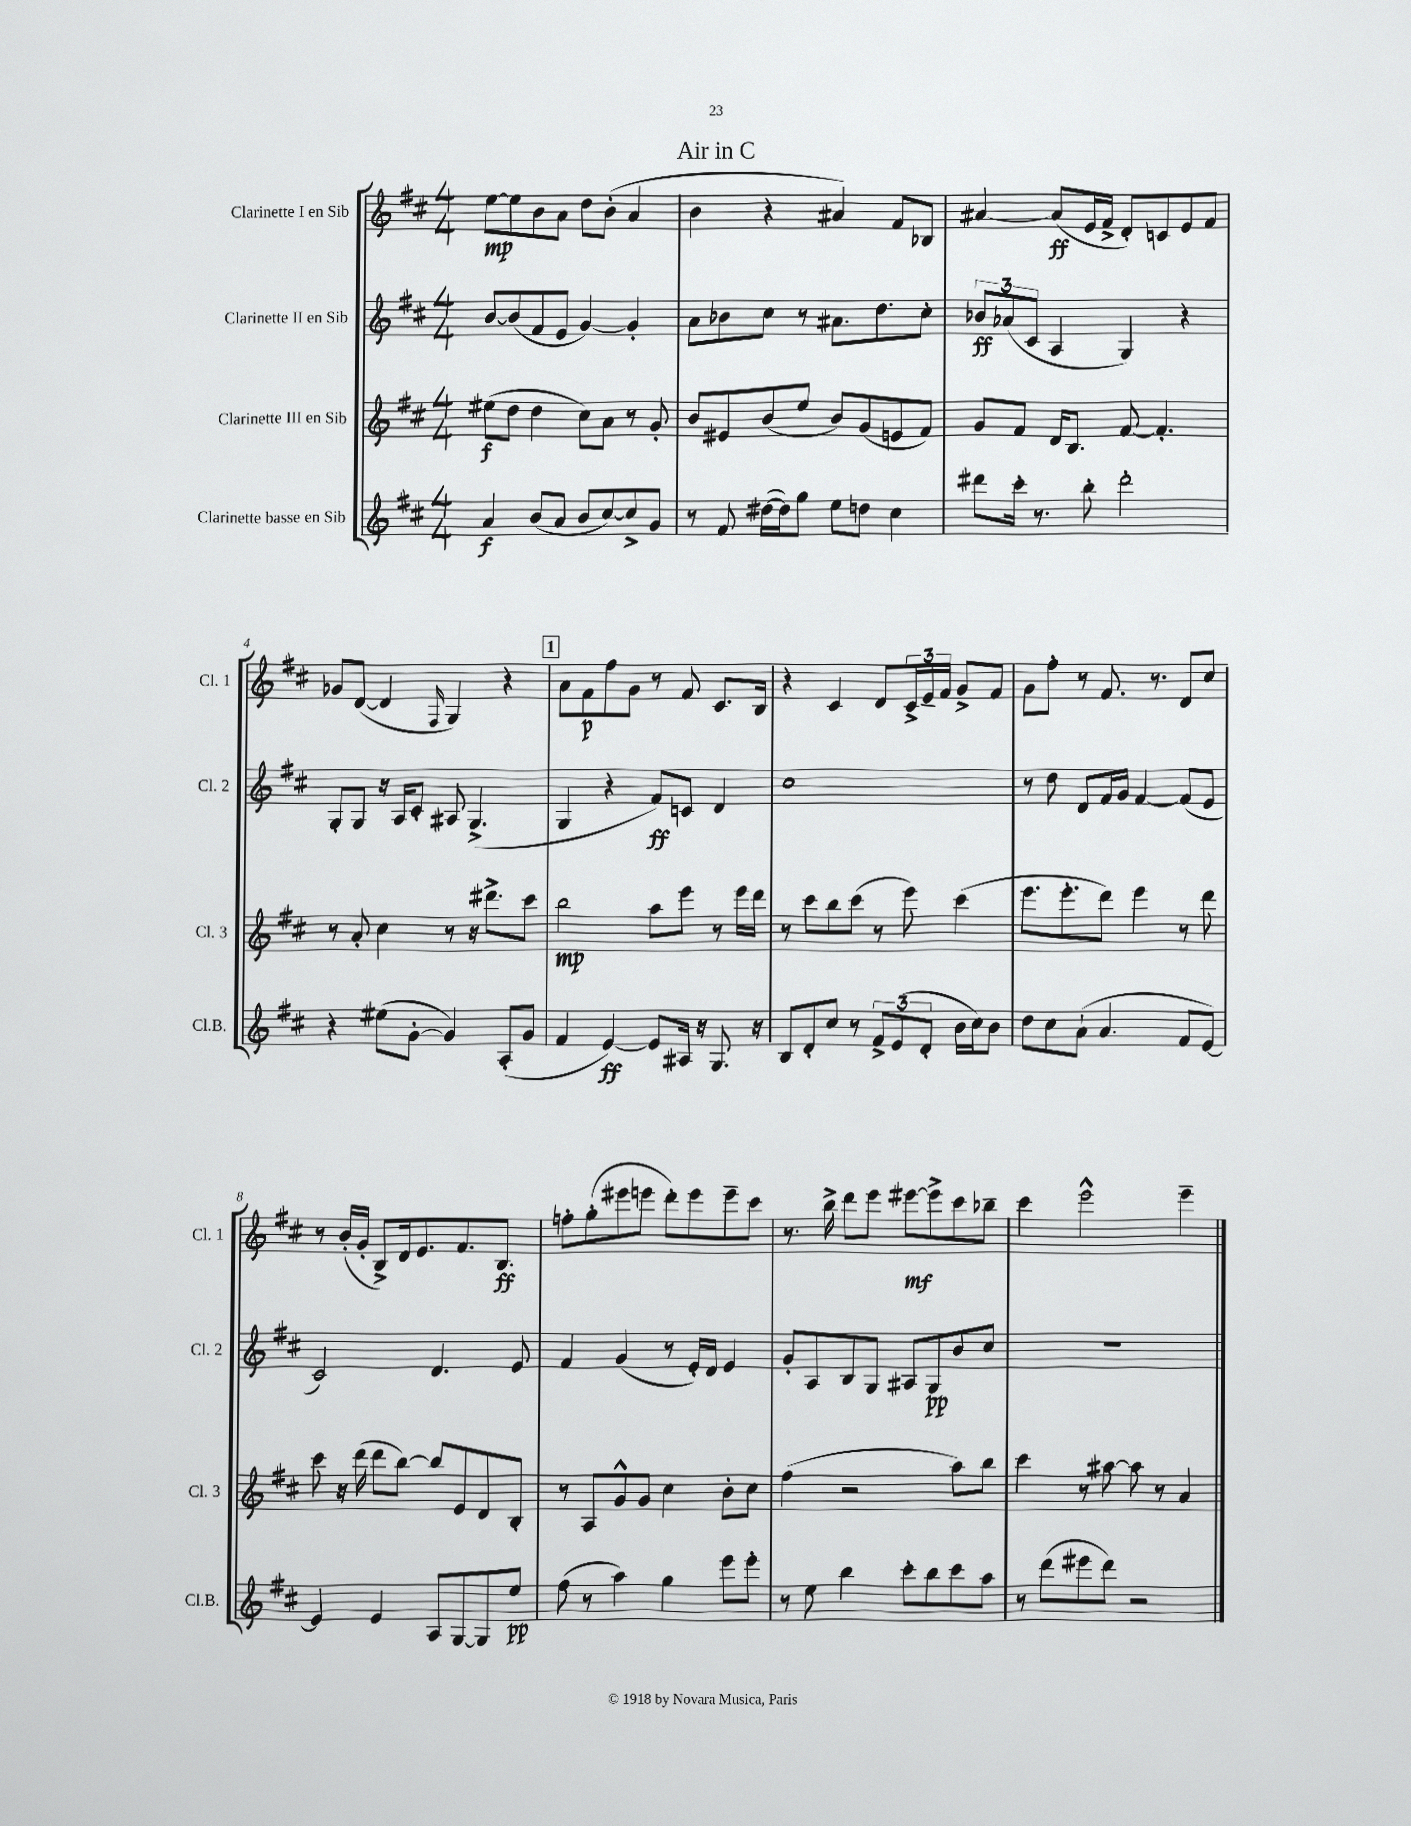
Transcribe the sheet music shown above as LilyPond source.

\header { title = "Air in C" }
<<
\new StaffGroup <<
\new Staff = "s0" \with { instrumentName = "Clarinette I en Sib" shortInstrumentName = "Cl. 1" } {
    \clef treble \key d \major \numericTimeSignature \time 4/4
    e''8~\mp e''8 b'8 a'8 d''8 b'8-.( a'4 |
    b'4 r4 ais'4) fis'8 bes8 |
    ais'4~ ais'8\ff( e'16 fis'16-> d'8-.) c'8 e'8 fis'8 |
    ges'8 d'8~( d'4 \grace { fis16 } g4) r4 |
    \mark \markup { \box "1" } a'8 fis'8\p fis''8 g'8 r8 fis'8 cis'8. b16 |
    r4 cis'4 d'8 \tuplet 3/2 { cis'16-> e'16-- fis'16 } g'8-> fis'8 |
    g'8 fis''8-. r8 fis'8. r8. d'8 cis''8 |
    r8 b'16-.( g'16-. b8->) d'16 e'8. fis'8. b8.\ff |
    f''8-. g''8-.( eis'''8 e'''8 d'''8-.) e'''8 e'''8-- cis'''8 |
    r8. b''16-> d'''8 e'''8 eis'''8~\mf eis'''8-> cis'''8 bes''8-- |
    cis'''4 e'''2-^ e'''4-- \bar "|." |
}
\new Staff = "s1" \with { instrumentName = "Clarinette II en Sib" shortInstrumentName = "Cl. 2" } {
    \clef treble \key d \major \numericTimeSignature \time 4/4
    b'8~ b'8( fis'8 e'8 g'4~) g'4-. |
    a'8 bes'8 cis''8 r8 ais'8. d''8. cis''8-. |
    \tuplet 3/2 { bes'8\ff aes'8( cis'8 } a4 g4) r4 |
    g8-. g8 r16 a16 cis'8-. ais8 g4.->( |
    \mark \markup { \box "1" } g4 r4 fis'8\ff) c'8 d'4 |
    cis''1 |
    r8 d''8 d'8 fis'16 g'16 fis'4~ fis'8( e'8 |
    cis'2) d'4. e'8 |
    fis'4 g'4( r8 e'16-.) d'16 e'4 |
    g'8-. a8 b8 g8 ais8 g8\pp b'8 cis''8 |
    R1 \bar "|." |
}
\new Staff = "s2" \with { instrumentName = "Clarinette III en Sib" shortInstrumentName = "Cl. 3" } {
    \clef treble \key d \major \numericTimeSignature \time 4/4
    eis''8\f( d''8 d''4 cis''8) a'8 r8 g'8-. |
    b'8 eis'8 b'8( e''8 b'8) g'8( e'8 fis'8) |
    g'8 fis'8 d'16 b8. fis'8~ fis'4.-. |
    r8 a'8-. cis''4 r8 r16 dis'''8.-> cis'''8 |
    \mark \markup { \box "1" } b''2\mp a''8 e'''8 r8 e'''16 d'''16 |
    r8 cis'''8 b''8 cis'''8( r8 e'''8) cis'''4( |
    e'''8. e'''8.-. d'''8) e'''4 r8 d'''8 |
    cis'''8 r16 d'''16( d'''8 b''8~) b''8 e'8 d'8 b8-. |
    r8 a8 g'8-^ g'8 cis''4 b'8-. cis''8 |
    fis''4( r2 a''8) b''8 |
    cis'''4 r8 ais''8~ ais''8 r8 a'4 \bar "|." |
}
\new Staff = "s3" \with { instrumentName = "Clarinette basse en Sib" shortInstrumentName = "Cl.B." } {
    \clef treble \key d \major \numericTimeSignature \time 4/4
    a'4\f b'8( a'8 b'8 cis''8~) cis''8-> g'8 |
    r8 fis'8 dis''16~( dis''16) g''8 e''8 d''8 cis''4 |
    dis'''8 cis'''16-. r8. b''8-. dis'''2-. |
    r4 eis''8( g'8~-. g'4) a8-.( g'8 |
    \mark \markup { \box "1" } fis'4 e'4~\ff) e'8 ais16 r16 g8. r16 |
    b8 d'8-. cis''8 r8 \tuplet 3/2 { fis'8-> e'8( d'8-. } b'16 cis''16) b'8 |
    d''8 cis''8 a'8-!( a'4. fis'8 e'8~) |
    e'4 e'4 a8 g8~ g8 e''8\pp |
    fis''8( r8 a''4) g''4 e'''8 e'''8-. |
    r8 e''8 b''4 cis'''8-. b''8 cis'''8 a''8 |
    r8 d'''8( eis'''8 d'''8) r2 \bar "|." |
}
>>
>>
